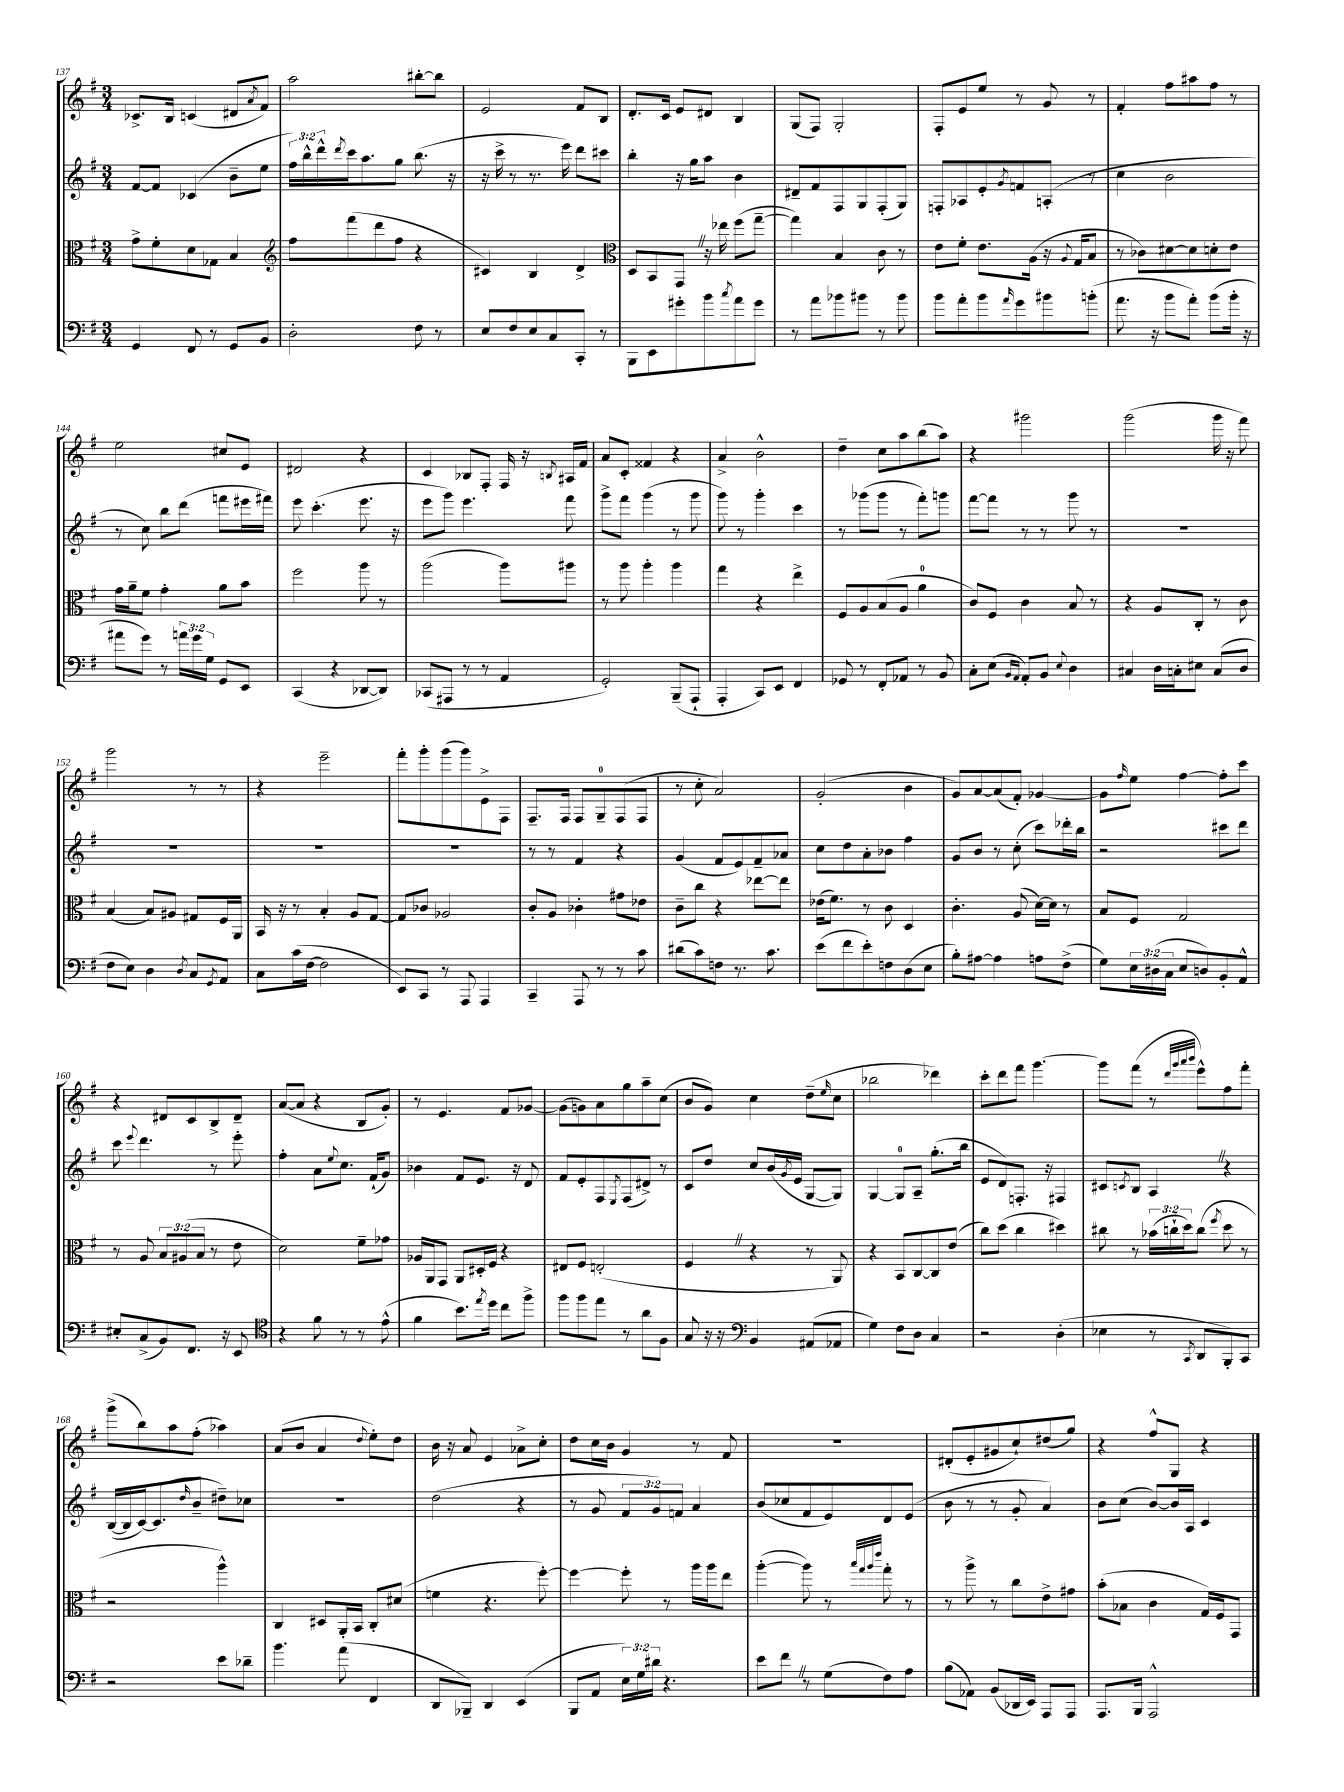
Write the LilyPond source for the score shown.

<<
\new StaffGroup <<
\new Staff = "s0" {
    \clef treble \key g \major \numericTimeSignature \time 3/4
    ces'8.-> b16 c'4( dis'8 \acciaccatura { a'8 } fis'8) |
    a''2 bis''8~-. bis''8 |
    e'2 fis'8 b8 |
    d'8.-. c'16 e'8 dis'8 b4 |
    g8( fis8) g2-. |
    fis8-. e'8 e''8 r8 g'8 r8 |
    fis'4-. fis''8 ais''8 fis''8 r8 |
    e''2 cis''8 e'8 |
    dis'2 r4 |
    c'4 bes8 fis8-. fis16 r16 \acciaccatura { b8 } ais16 fis'16 |
    a'8 c'8-. fisis'4 r4 |
    a'4-> b'2-^ |
    d''4-- c''8 a''8 b''8( a''8) |
    r4 gis'''2 |
    g'''2( g'''16 r16 fis'''8) |
    g'''2 r8 r8 |
    r4 e'''2-- |
    fis'''8-. g'''8-. g'''8( g'''8) e'8-> fis8 |
    fis8.-- fis16 fis8 g8-0-- fis8( fis8 |
    r8 c''8-. a'2) |
    g'2-.( b'4 |
    g'8) a'8~ a'8( fis'8-.) ges'4~ |
    ges'8 \grace { fis''16 } e''8 fis''4~ fis''8-. c'''8 |
    r4 dis'8 c'8 b8-> dis'8-- |
    a'8~( a'8 r4 b8 g'8-.) |
    r8 e'4. fis'8 ges'8~ |
    ges'8( g'8) a'8 g''8 a''8-- c''8( |
    b'8 g'8) c''4 d''8--( \grace { e''16 } c''8 |
    bes''2 des'''4) |
    c'''8-. d'''8 fis'''8 g'''4.~ |
    g'''8 fis'''8( r8 \grace { d'''32 g'''32 a'''32 b'''32 } e'''8-^) fis''8 fis'''8-. |
    g'''8->( b''8) a''8 fis''8-.( aes''4) |
    a'8( b'8 a'4 \appoggiatura { d''8 } e''8-.) d''8 |
    b'16 r16 a'8 e'4 aes'8-> c''8-. |
    d''8 c''16 b'16 g'4 r8 fis'8 |
    R2. |
    dis'8-.( e'8-. gis'8 c''8-!) dis''8( g''8) |
    r4 fis''8-^ g8 r4 \bar "|." |
}
\new Staff = "s1" {
    \clef treble \key g \major \numericTimeSignature \time 3/4 \override Staff.TupletNumber.text = #tuplet-number::calc-fraction-text
    fis'8~ fis'8 ces'4( b'8-- e''8 |
    \tuplet 3/2 { fis''16) b''16-^ d'''16-^ } \acciaccatura { d'''8 } c'''16 a''8. g''8 b''8.( r16 |
    r16 c'''16-> r8 r8. e'''16) d'''8 cis'''8 |
    b''4-. r16 g''16 a''8 b'4 |
    dis'8-- fis'8 fis8 g8 fis8-.( g8) |
    f8-. aes8 e'8-. \acciaccatura { g'8 } f'8 a8-.( r8 |
    c''4 b'2 |
    r8 c''8) b''8 d'''8( f'''8 eis'''16 fis'''16) |
    e'''8 c'''4.-.( e'''8. r16 |
    e'''8 g'''8) e'''4. fis'''8 |
    g'''8-> fis'''8 g'''4( r8 g'''8 |
    g'''8) r8 g'''4-. c'''4 |
    r8 ges'''8( ges'''8 r8 fis'''8-.) g'''8 |
    fis'''8~ fis'''8 r8 r8 g'''8 r8 |
    R2. |
    R2. |
    R2. |
    R2. |
    r8 r8 fis'4 r4 |
    g'4( fis'8 e'8) fis'8-- aes'8 |
    c''8 d''8 a'8-. bes'8 fis''4 |
    g'8 b'8 r8 c''8-.( c'''8) des'''16-. b''16 |
    r2 cis'''8 d'''8 |
    c'''8 \appoggiatura { e'''8 } d'''4. r8 e'''8-. |
    fis''4-. a'8 \appoggiatura { e''8 } c''8. fis'16-!( g'8) |
    bes'4 fis'8 e'8. r16 d'8 |
    fis'8 e'8-. fis8 \acciaccatura { e8 } fis8( dis'8->) r8 |
    c'8 d''8 c''8 b'16( \acciaccatura { g'8 } e'16 g8~ g8) |
    g4~ g8-0 a8-- g''8.-.( b''16 |
    e'8 d'8) f8.-. r16 fis4 |
    cis'8 \acciaccatura { c'8 } b8 a4 \once \override BreathingSign.text = \markup { \musicglyph "scripts.caesura.straight" } \breathe r4 |
    b16~( b16 c'16~) c'8.( \grace { d''16 } b'8-- dis''8--) ces''8 |
    R2. |
    d''2( r4 |
    r8 g'8 \tuplet 3/2 { fis'8 g'8) f'8 } a'4 |
    b'8( ces''8 fis'8 e'8) d'8 e'8( |
    b'8 r8 r8 g'8-. a'4) |
    b'8 c''8( b'8~) b'16 a16 c'4 \bar "|." |
}
\new Staff = "s2" {
    \clef alto \key g \major \numericTimeSignature \time 3/4 \override Staff.TupletNumber.text = #tuplet-number::calc-fraction-text
    g'8-> fis'8-. d'8 ges8 b4 |
    \clef treble fis''8 fis'''8( d'''8 fis''8 r4 |
    cis'4) b4 d'4-> |
    \clef alto d8 b,8 g,8 \once \override BreathingSign.text = \markup { \musicglyph "scripts.caesura.straight" } \breathe r16 ees''16 fis''8( g''8~-- |
    g''4) b4 c'8 r8 |
    e'8 fis'8-. e'8. a16( r16 \appoggiatura { a8 } g16 b8 |
    r8 ces'8) dis'8~ dis'8 d'8-. e'8 |
    g'16 a'16-- fis'8 g'4-. a'8 b'8 |
    fis''2 a''8 r8 |
    a''2( a''8) ais''8 |
    r8 a''8 a''4-. a''4 |
    g''4 r4 e''4-> |
    fis8 a8 b8( a8 a'4-0 |
    c'8) fis8 c'4 b8 r8 |
    r4 a8 c8-. r8 c'8 |
    b4( b8) ais8 gis8 fis16 a,16 |
    b,16 r16 r8 b4-. a8 g8~ |
    g8 ces'8 aes2 |
    c'8-. a8 ces'4-. gis'8 ees'8 |
    c'8-- c''8 r4 ees''8~ ees''8 |
    ees'16( fis'8.) r8 c'8 d4 |
    c'4.-. a8( d'16~) d'16 r8 |
    b8 fis8 g2 |
    r8 a8 \tuplet 3/2 { b8 ais8( b8 } r8 e'8 |
    d'2) fis'8-- ges'8 |
    aes16 a,16 g,8 a,8 dis16-. fis16 r4 |
    eis8 fis8 e2-.( |
    fis4 \once \override BreathingSign.text = \markup { \musicglyph "scripts.caesura.straight" } \breathe r4 r8 a,8) |
    r4 b,8 c8~ c8 e'8( |
    c''8) d''8( c''4 dis''4) |
    cis''8 r8 \tuplet 3/2 { bes'16( c''16-! d''16) } c''8( \acciaccatura { fis''8 } d''8 r8 |
    r2 a''4-^) |
    c4 dis8 a,16-. b,16 c8-. dis'8( |
    f'4 r4. fis''8~-.) |
    fis''4~ fis''8-. r8 a''16 a''16 e''8 |
    a''4~-.( a''8) r8 \grace { b''32 g''32 a''32 e'''32 } g''8-. r8 |
    r8 a''8-> r8 c''8 e'8-> gis'8 |
    b'8-.( bes8 c'4 g16) fis16 g,8 \bar "|." |
}
\new Staff = "s3" {
    \clef bass \key g \major \numericTimeSignature \time 3/4 \override Staff.TupletNumber.text = #tuplet-number::calc-fraction-text
    g,4 fis,8 r8 g,8 b,8 |
    d2-. fis8 r8 |
    e8 fis8 e8 c8 c,8-. r8 |
    b,,8 e,8 gis'8-. b'8 \acciaccatura { c''8 } a'8 gis'8 |
    r8 a'8 bes'8 bis'8 r8 bis'8 |
    b'8 a'8-. b'8 \grace { a'16 } g'8 bis'8 b'8-.( |
    a'8. r16 b'8 a'8-.) b'8( b'16-. r16 |
    ais'8 g'8) r8 \tuplet 3/2 { a'16 g'16 g16 } g,8 e,8 |
    c,4( r4 des,8~ des,8) |
    ces,8( ais,,8 r8 r8 a,4 |
    g,2-.) b,,8--( a,,8-! |
    a,,4-. c,8) e,8 fis,4 |
    ges,8 r8 fis,8-. aes,8 r8 b,8 |
    c8-. e8( \grace { b,16 a,16 } a,8-.) b,8 \appoggiatura { e8 } d4 |
    cis4 d16 c16-. eis8 c8( d8 |
    fis8 e8) d4 \acciaccatura { d8 } c8 \acciaccatura { g,8 } a,8 |
    c8 c'16( fis16~ fis2 |
    e,8) c,8 r8 a,,8 a,,4 |
    c,4-- a,,8 r8 r8 c'8 |
    dis'8( c'8) f8 r8. c'8. |
    e'8( fis'8 e'8-.) f8 d8( e8 |
    b8-.) ais8~ ais4 a8 fis8->( |
    g8) \tuplet 3/2 { e16 dis16( c16 } e8 d8) b,8-. a,8-^ |
    eis8-. c8->( b,8) fis,8. r16 e,8 |
    \clef tenor r4 fis'8 r8 r8 e'8-^( |
    fis'4 b'8.) \acciaccatura { e''8 } d''16 c''8 fis''8-> |
    fis''8 fis''8 e''8 r8 a'8 fis8 |
    g8 r16 r16 \clef bass b,4 ais,8( aes,8 |
    g4) fis8 d8 c4 |
    r2 d4-.( |
    ees4 r8 \acciaccatura { c,8 } d,8 b,,8-.) c,8 |
    r2 e'8 des'8-- |
    b'4. a'8( fis,4 |
    d,8 bes,,8--) d,4 e,4( |
    b,,8 a,8 \tuplet 3/2 { e16) g16 dis'16 } r4. |
    e'8 fis'8 \once \override BreathingSign.text = \markup { \musicglyph "scripts.caesura.straight" } \breathe r8 g8( fis8) a8 |
    b8( aes,8) b,8( des,16 e,16) a,,8 a,,8 |
    a,,8. b,,16 a,,2-^ \bar "|." |
}
>>
>>
\layout { \context { \Score currentBarNumber = #137 } }
